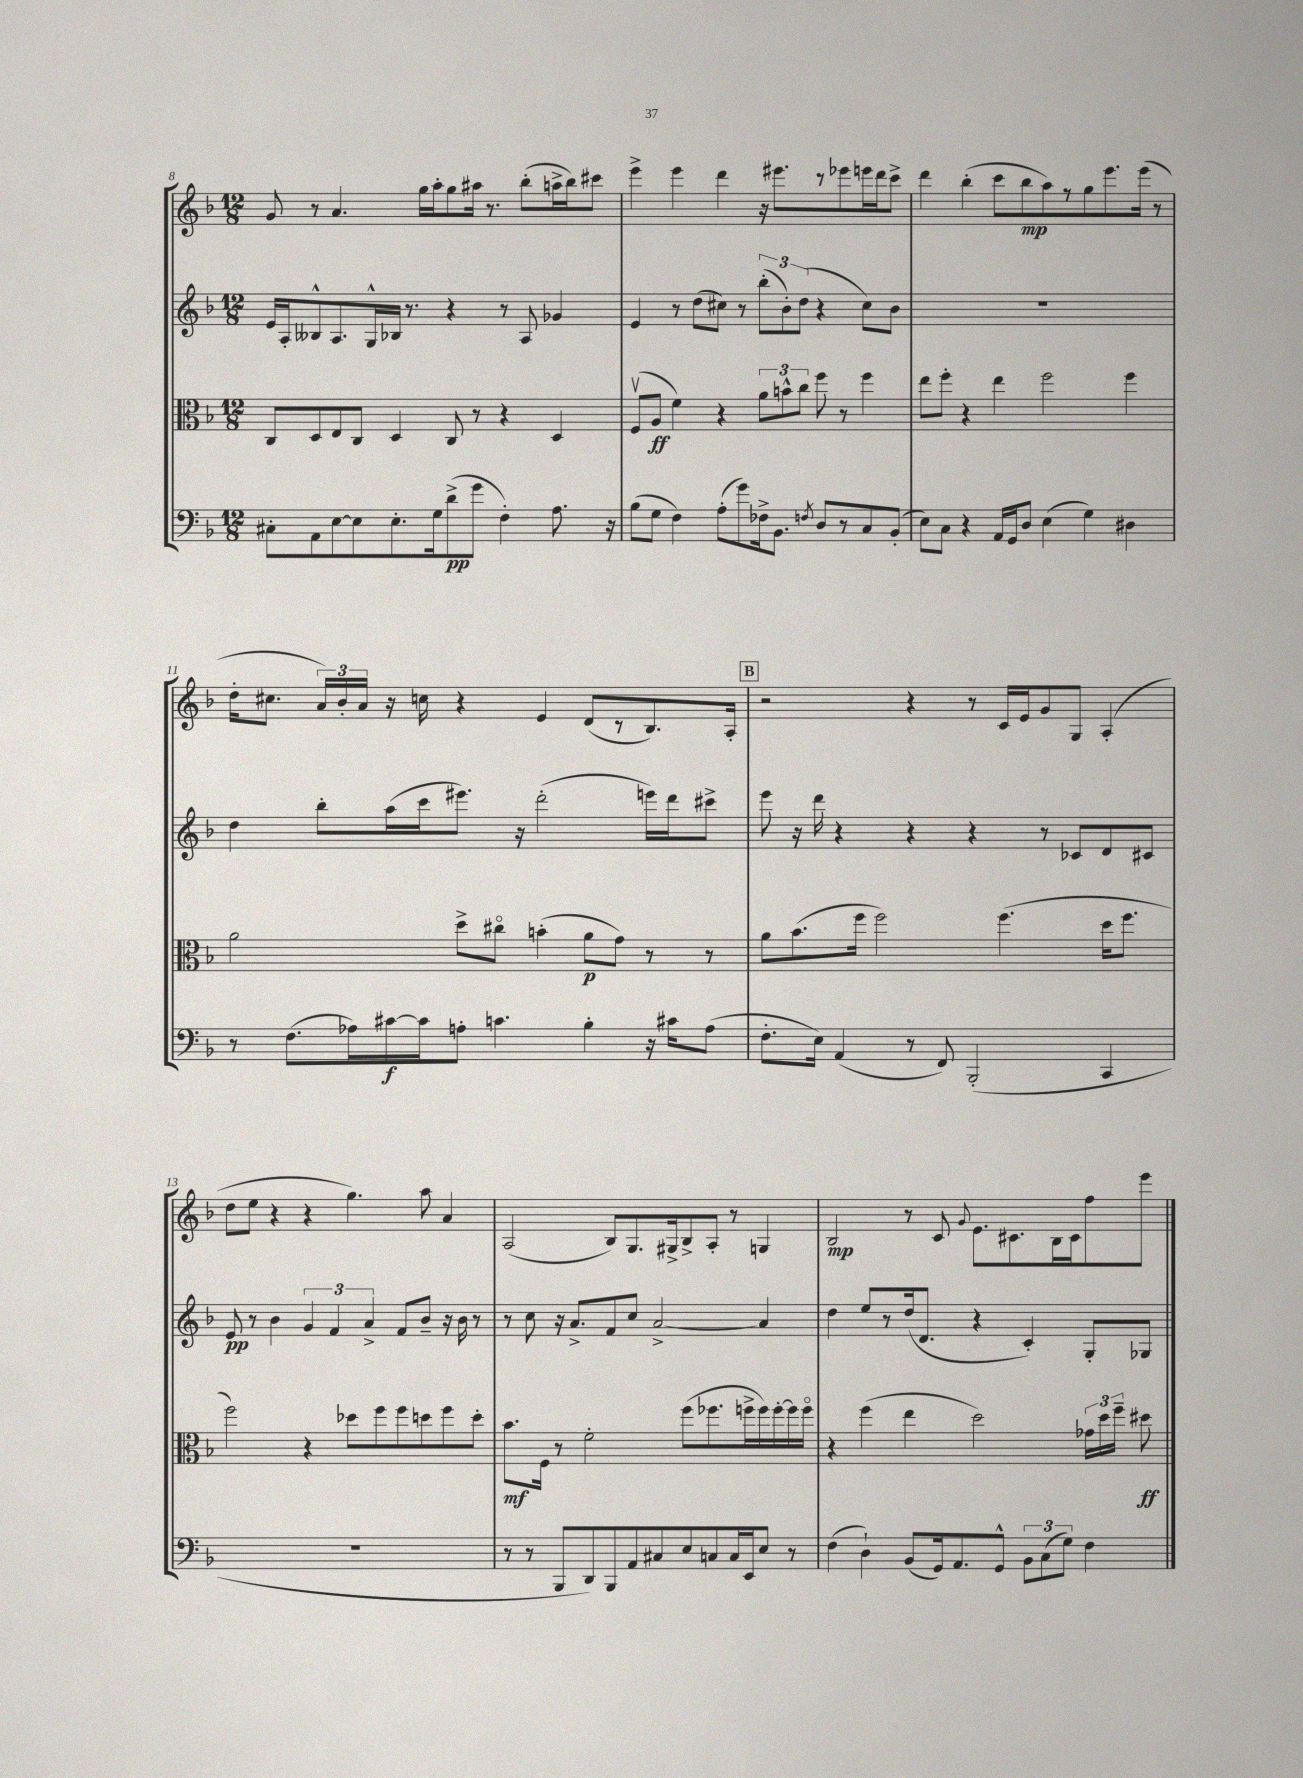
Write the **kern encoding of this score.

**kern	**dynam	**kern	**dynam	**kern	**dynam	**kern	**dynam
*part4	*part4	*part3	*part3	*part2	*part2	*part1	*part1
*staff4	*staff4	*staff3	*staff3	*staff2	*staff2	*staff1	*staff1
*clefF4	*	*clefC3	*	*clefG2	*	*clefG2	*
*k[b-]	*	*k[b-]	*	*k[b-]	*	*k[b-]	*
*M12/8	*	*M12/8	*	*M12/8	*	*M12/8	*
=8	=8	=8	=8	=8	=8	=8	=8
8C#X'\L	.	8C/L	.	16e/LL	.	8g/	.
.	.	.	.	16A'/J	.	.	.
8AA\	.	8D/	.	8B--X^^/	.	8r	.
[8E\	.	8E/	.	8.A/	.	4.a/	.
8E\]	.	8C/J	.	.	.	.	.
.	.	.	.	16G^^/L	.	.	.
8.E'\	.	4D/	.	16B-X/JJ	.	.	.
.	.	.	.	8.r	.	.	.
.	.	.	.	.	.	16gg\LL	.
16G\k	.	.	.	.	.	16aa'\J	.
(8d^\	pp	8C/	.	4r	.	8gg\	.
8g\J	.	8r	.	.	.	16aa#X\Jk	.
.	.	.	.	.	.	8.r	.
4F'\)	.	4r	.	8r	.	.	.
.	.	.	.	8A/	.	(8bb-'\L	.
8.A\	.	4D/	.	4g-X/	.	16aan^\L	.
.	.	.	.	.	.	16bb-\J)	.
.	.	.	.	.	.	8ccc#X\J	.
16r	.	.	.	.	.	.	.
=9	=9	=9	=9	=9	=9	=9	=9
(8B-\L	.	(8Fv/L	.	4e/	.	4eee^\	.
8G\J	.	8A/J	ff	.	.	.	.
4F\)	.	4f\)	.	8r	.	4eee\	.
.	.	.	.	(8dd\L	.	.	.
(8A'\L	.	4r	.	8cc#X\J)	.	4ddd\	.
8g\)	.	.	.	8r	.	.	.
16F-X^\k	.	12a\L	.	(12bb-'\L	.	16r	.
8.BB-\J	.	.	.	.	.	8.eee#X\L	.
.	.	12bn^^\	.	12b-'\)	.	.	.
.	.	12cc\J	.	(12dd\J	.	.	.
8qFn/	.	.	.	.	.	.	.
8D/L	.	8ff\	.	4r	.	8r	.
8r	.	8r	.	.	.	8eee-X\	.
8C/	.	4ff\	.	8cc#\L)	.	16eeen\L	.
.	.	.	.	.	.	16ddd\J	.
(8BB-'/J	.	.	.	8b-\J	.	8ccc^\J	.
=10	=10	=10	=10	=10	=10	=10	=10
8E\L)	.	8ee\L	.	1.r	.	4ddd\	.
8C\J	.	8ff'\J	.	.	.	.	.
4r	.	4r	.	.	.	(4bb-'\	.
16AA/LL	.	4ee\	.	.	.	8ccc\L	.
16GG/J	.	.	.	.	.	.	.
8D/J	.	.	.	.	.	8bb-\	mp
(4E\	.	2ff\	.	.	.	8aa\)	.
.	.	.	.	.	.	8r	.
4G\)	.	.	.	.	.	8gg\	.
.	.	.	.	.	.	8.eee\	.
4D#X\	.	4ff\	.	.	.	.	.
.	.	.	.	.	.	(16eee\Jk	.
.	.	.	.	.	.	8r	.
!!LO:LB:g=z
=11	=11	=11	=11	=11	=11	=11	=11
8r	.	2a\	.	4dd\	.	16dd'\KL	.
.	.	.	.	.	.	8.cc#X\J	.
(8.F\L	.	.	.	.	.	.	.
.	.	.	.	8bb-'\L	.	24a/LL)	.
.	.	.	.	.	.	24b-'/	.
16A-X\L)	.	.	.	.	.	.	.
.	.	.	.	.	.	24a/JJ	.
[16c#X\	f	.	.	(16aa\L	.	16r	.
16c#\J]	.	.	.	16ccc\J	.	16ccn\	.
8An'\J	.	8dd^\L	.	8.eee#X\J)	.	4r	.
4.cn\	.	8cc#X\J	.	.	.	.	.
.	.	.	.	16r	.	.	.
.	.	(4bn'\	.	(2ddd'\	.	4e/	.
4B-'\	.	8a\L	p	.	.	(8d/L	.
.	.	8g\J)	.	.	.	8r	.
16r	.	8r	.	16eeen\LL)	.	8.B-/)	.
16c#X\KL	.	.	.	16ddd\J	.	.	.
(8A\J	.	8r	.	8ccc#X^\J	.	.	.
.	.	.	.	.	.	16A'/Jk	.
!!LO:REH:place=s1:t=B
=12	=12	=12	=12	=12	=12	=12	=12
8.F'\L	.	8a\L	.	8eee\	.	2r	.
.	.	(8.b-\	.	16r	.	.	.
16E\Jk)	.	.	.	16ddd\	.	.	.
(4AA/	.	.	.	4r	.	.	.
.	.	16ff\Jk	.	.	.	.	.
.	.	2ff\)	.	.	.	.	.
8r	.	.	.	4r	.	4r	.
8FF/)	.	.	.	.	.	.	.
(2BBB-'/	.	.	.	4r	.	8r	.
.	.	(4.ff\	.	.	.	16c/LL	.
.	.	.	.	.	.	16e/J	.
.	.	.	.	8r	.	8g/	.
.	.	.	.	8c-X/L	.	8G/J	.
4CC/	.	16dd\KL	.	8d/	.	(4A'/	.
.	.	8.ff\J	.	.	.	.	.
.	.	.	.	8c#X/J	.	.	.
!!LO:LB:g=z
=13	=13	=13	=13	=13	=13	=13	=13
1.r	.	2ff\)	.	8e/	pp	8dd\L	.
.	.	.	.	8r	.	8ee\J	.
.	.	.	.	4b-\	.	4r	.
.	.	4r	.	6g/	.	4r	.
.	.	.	.	6f/	.	.	.
.	.	8dd-X\L	.	.	.	4.gg\)	.
.	.	.	.	6a^/	.	.	.
.	.	8ff\	.	.	.	.	.
.	.	8ff\	.	8f/L	.	.	.
.	.	8ddn\	.	8b-~/J	.	8aa\	.
.	.	8ff\	.	16r	.	4a/	.
.	.	.	.	16b-\	.	.	.
.	.	8dd'\J	.	8r	.	.	.
=14	=14	=14	=14	=14	=14	=14	=14
8r	.	8.b-\L	mf	8r	.	(2A/	.
8r	.	.	.	8cc\	.	.	.
.	.	16F\Jk	.	.	.	.	.
8BBB-/L	.	8r	.	16r	.	.	.
.	.	.	.	8.a^/L	.	.	.
8DD/)	.	2f'\	.	.	.	.	.
8BBB-/	.	.	.	8f/	.	8B-/L)	.
8AA/	.	.	.	8cc/J	.	8.G/	.
8C#X/	.	.	.	[2a^/	.	.	.
.	.	.	.	.	.	16G#X^/k	.
8E/	.	(8ff\L	.	.	.	8B-^/	.
8Cn/	.	8.ff-X\	.	.	.	8A'/J	.
16C/L	.	.	.	.	.	8r	.
16EE/J	.	16ffn^\L	.	.	.	.	.
8E/J	.	16ff\)	.	4a/]	.	4Gn/	.
.	.	[16ff'\	.	.	.	.	.
8r	.	16ff\]	.	.	.	.	.
.	.	16ff\JJ	.	.	.	.	.
=15	=15	=15	=15	=15	=15	=15	=15
(4F\	.	4r	.	4dd\	.	2B-/	mp
4D`\)	.	(4ff\	.	8ee/L	.	.	.
.	.	.	.	8r	.	.	.
(8BB-/L	.	4ee\	.	(16dd/k	.	8r	.
.	.	.	.	8.d/J	.	.	.
16GG/k)	.	.	.	.	.	8c/	.
8.AA/	.	.	.	.	.	.	.
.	.	.	.	.	.	8qqg/	.
.	.	2dd\)	.	4r	.	8.e\L	.
8GG^^/J	.	.	.	.	.	.	.
.	.	.	.	.	.	8.c#X\	.
12BB-\L	.	.	.	4c'/)	.	.	.
(12C\	.	.	.	.	.	.	.
.	.	.	.	.	.	16B-\L	.
12G\J)	.	.	.	.	.	.	.
.	.	.	.	.	.	16c#\J	.
4F\	.	24g-X\LL	.	8G'/L	.	8ff\	.
.	.	24dd\	.	.	.	.	.
.	.	24ff~\JJ	.	.	.	.	.
.	.	8dd#X\	ff	8G-X/J	.	8eee\J	.
==	==	==	==	==	==	==	==
*-	*-	*-	*-	*-	*-	*-	*-
